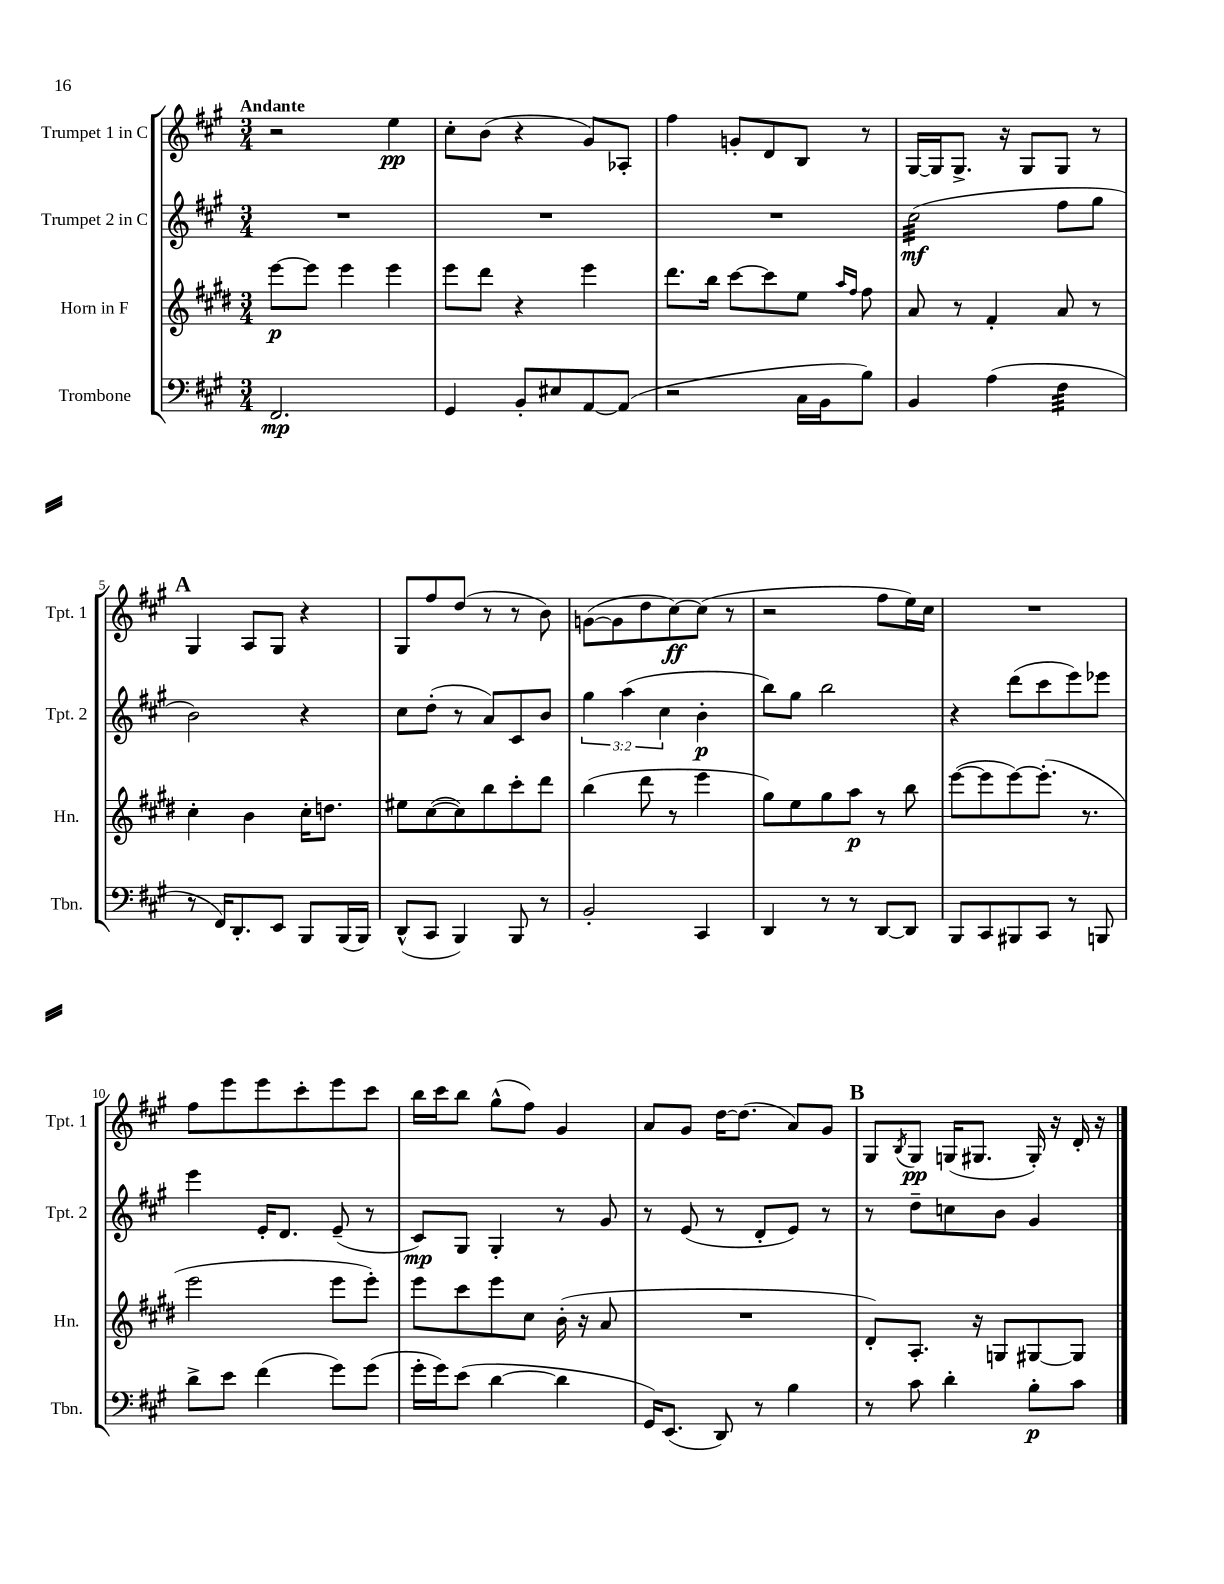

**kern	**kern	**kern	**kern
*staff4	*staff3	*staff2	*staff1
*clefF4	*clefG2	*clefG2	*clefG2
*k[f#c#g#]	*k[f#c#g#d#]	*k[f#c#g#]	*k[f#c#g#]
*M3/4	*M3/4	*M3/4	*M3/4
2.FF#	[8eee	2.r	2r
.	8eee]	.	.
.	4eee	.	.
.	4eee	.	4ee
=	=	=	=
4GG#	8eee	2.r	8cc#'
.	8ddd#	.	(8b
8BB'	4r	.	4r
8E#	.	.	.
[8AA	4eee	.	8g#)
(8AA]	.	.	8A-'
=	=	=	=
2r	8.ddd#	2.r	4ff#
.	16bb	.	.
.	[8ccc#	.	8g'
.	8ccc#]	.	8d
16C#	8ee	.	8B
16BB	.	.	.
.	16qqaa	.	.
.	16qqff#	.	.
8B)	8ff#	.	8r
=	=	=	=
4BB	8a	(2cc#	[16G#
.	.	.	16G#]
.	8r	.	8.G#^
(4A	4f#'	.	.
.	.	.	16r
.	.	.	8G#
4F#	8a	8ff#	8G#
.	8r	8gg#	8r
=	=	=	=
8r	4cc#'	2b)	4G#
16FF#)	.	.	.
8.DD'	.	.	.
.	4b	.	8A
8EE	.	.	8G#
8BBB	16cc#'	4r	4r
.	8.dd	.	.
(16BBB	.	.	.
16BBB)	.	.	.
=	=	=	=
(8DD^^	8ee#	8cc#	8G#
8CC#	([8cc#	(8dd'	8ff#
4BBB)	8cc#])	8r	(8dd
.	8bb	8a)	8r
8BBB	8ccc#'	8c#	8r
8r	8ddd#	8b	8b)
=	=	=	=
2BB'	(4bb	6gg#	([8g
.	.	.	8g]
.	.	(6aa	.
.	8ddd#	.	8dd
.	.	6cc#	.
.	8r	.	[8cc#)
4CC#	4eee	4b'	(8cc#]
.	.	.	8r
=	=	=	=
4DD	8gg#)	8bb)	2r
.	8ee	8gg#	.
8r	8gg#	2bb	.
8r	8aa	.	.
[8DD	8r	.	8ff#
8DD]	8bb	.	16ee)
.	.	.	16cc#
=	=	=	=
8BBB	([8eee	4r	2.r
8CC#	8eee]	.	.
8BBB#	[8eee)	(8ddd	.
8CC#	(8.eee']	8ccc#	.
8r	.	8eee)	.
.	8.r	.	.
8BBB	.	8eee-	.
=	=	=	=
8d^	2eee	4eee	8ff#
8e	.	.	8eee
(4f#	.	16e'	8eee
.	.	8.d	.
.	.	.	8ccc#'
8g#)	8eee	(8e~	8eee
(8g#	8eee')	8r	8ccc#
=	=	=	=
16g#'	8eee	8c#)	16bb
16g#)	.	.	16ccc#
(8e	8ccc#	8G#	8bb
[4d	8eee	4G#'	(8gg#^^
.	8cc#	.	8ff#)
4d]	(16b'	8r	4g#
.	16r	.	.
.	8a	8g#	.
=	=	=	=
16GG#)	2.r	8r	8a
(8.EE	.	.	.
.	.	(8e	8g#
8DD)	.	8r	[16dd
.	.	.	(8.dd]
8r	.	8d'	.
4B	.	8e)	8a)
.	.	8r	8g#
=	=	=	=
8r	8d#')	8r	8G#
.	.	.	8qB
8c#	8.A'	8dd~	8G#
4d'	.	8cc	(16G
.	16r	.	8.G#
.	8G	8b	.
8B'	[8G#	4g#	16G#')
.	.	.	16r
8c#	8G#]	.	16d'
.	.	.	16r
==	==	==	==
*-	*-	*-	*-
